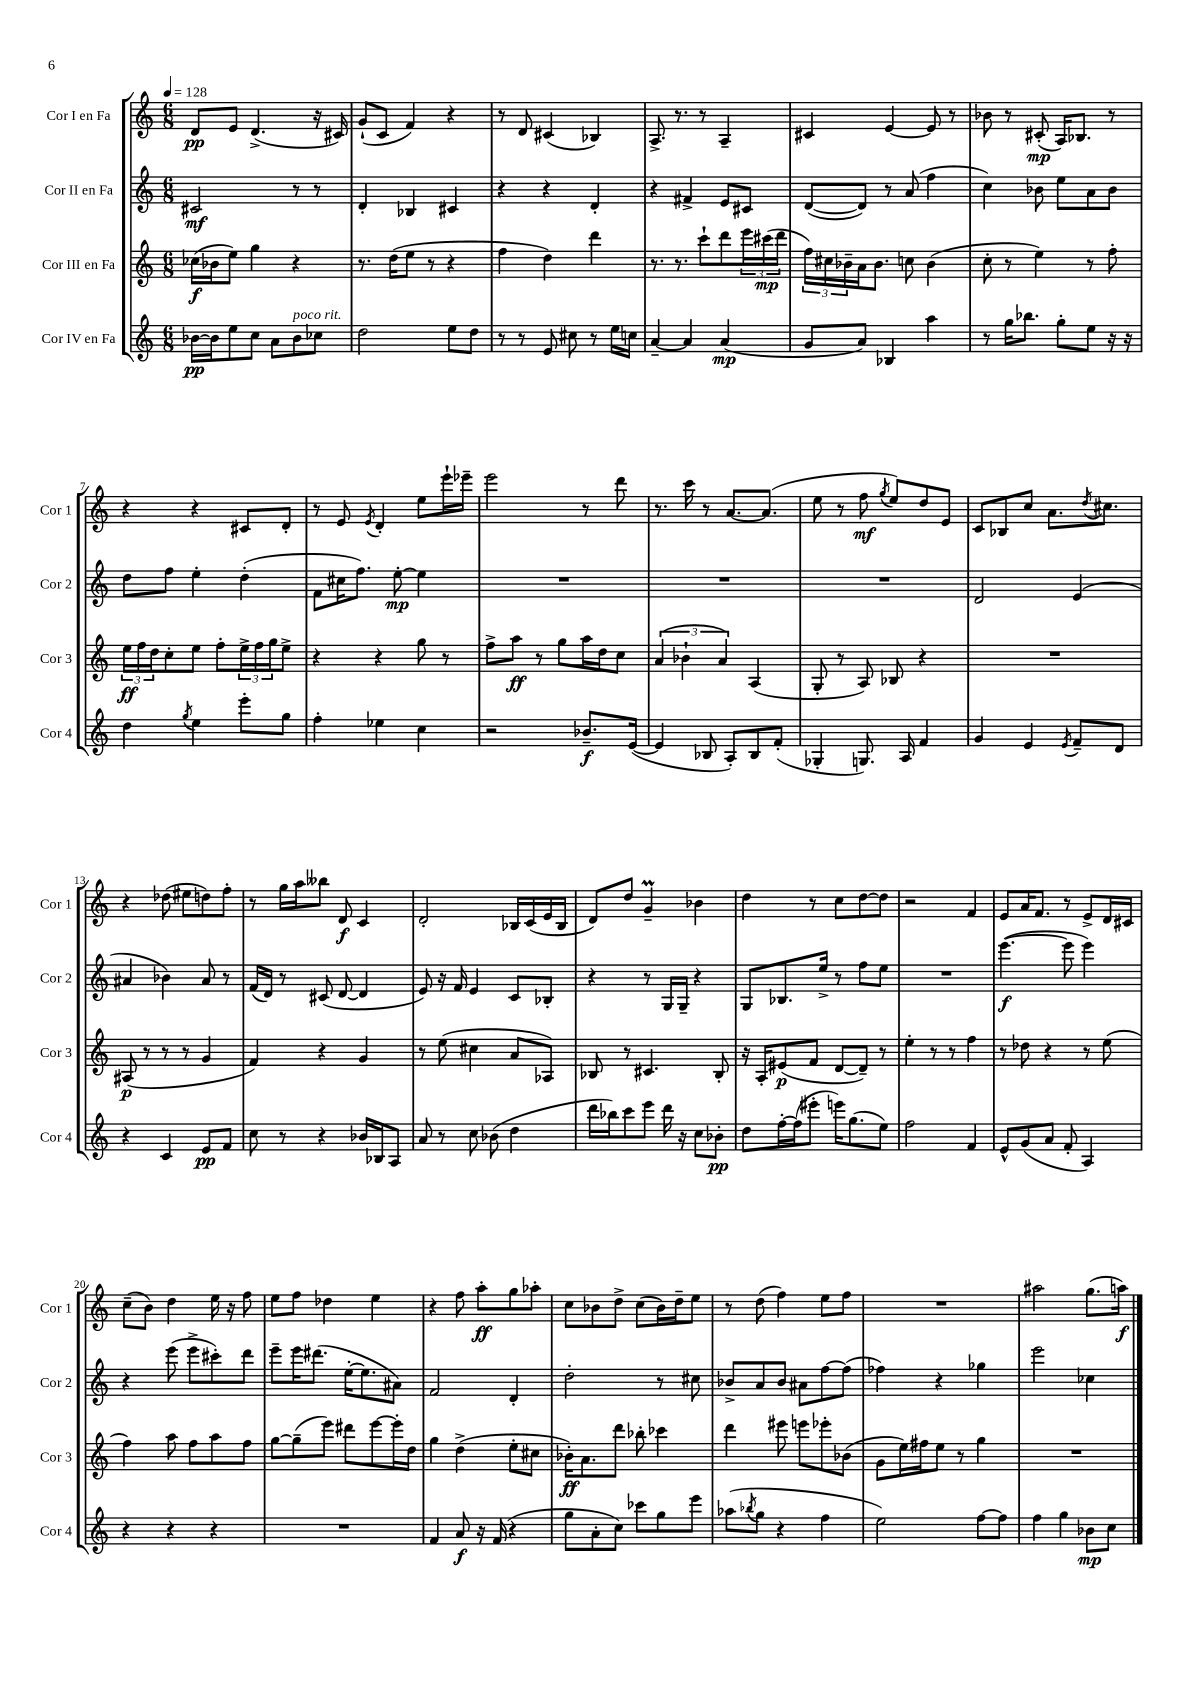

**kern	**kern	**kern	**kern
*staff4	*staff3	*staff2	*staff1
*clefG2	*clefG2	*clefG2	*clefG2
*k[]	*k[]	*k[]	*k[]
*M6/8	*M6/8	*M6/8	*M6/8
*MM128	*MM128	*MM128	*MM128
[16b-	(16cc-	2c#	8d
16b-]	16b-	.	.
8ee	8ee)	.	8e
8cc	4gg	.	(4.d^
8a	.	.	.
8b-	4r	8r	.
8cc-	.	8r	16r
.	.	.	16c#)
=	=	=	=
2dd	8.r	4d'	(8g`
.	.	.	8c
.	(16dd	.	.
.	8ee	4B-	4f)
.	8r	.	.
8ee	4r	4c#	4r
8dd	.	.	.
=	=	=	=
8r	4ff	4r	8r
8r	.	.	8d
8e	4dd)	4r	(4c#
8cc#	.	.	.
8r	4ddd	4d'	4B-)
16ee	.	.	.
16cc	.	.	.
=	=	=	=
[4a~	8.r	4r	8.A^
.	8.r	.	8.r
4a]	.	4f#^	.
.	8ccc`	.	8r
(4a	8ddd	8e	4A~
.	24eee	8c#	.
.	(24ccc#	.	.
.	24ddd	.	.
=	=	=	=
8g	24ff)	([8d	4c#
.	24cc#	.	.
.	24b-~	.	.
8a)	16a	8d])	.
.	8.b-	.	.
4B-	.	8r	[4e
.	8cc	(8a	.
4aa	(4b-	4ff	8e]
.	.	.	8r
=	=	=	=
8r	8cc'	4cc)	8b-
16gg	8r	.	8r
8.bb-	.	.	.
.	4ee)	8b-	(8c#'
8gg'	.	8ee	16A)
.	.	.	8.B-
8ee	8r	8a	.
16r	8ff'	8b-	8r
16r	.	.	.
=	=	=	=
4dd	24ee	8dd	4r
.	24ff	.	.
.	24dd	.	.
.	8cc'	8ff	.
8qgg	.	.	.
4ee	8ee	4ee'	4r
.	8ff'	.	.
8eee'	24ee^	(4dd'	8c#
.	24ff	.	.
.	24gg	.	.
8gg	8ee^	.	8d'
=	=	=	=
4ff'	4r	8f	8r
.	.	16cc#	8e
.	.	8.ff)	.
.	.	.	8qe
4ee-	4r	.	4d'
.	.	[8ee'	.
4cc	8gg	4ee]	8ee
.	8r	.	16eee`
.	.	.	16eee-~
=	=	=	=
2r	8ff^	2.r	2eee
.	8aa	.	.
.	8r	.	.
.	8gg	.	.
8.b-~	16aa	.	8r
.	16dd	.	.
.	8cc	.	8ddd
([16e	.	.	.
=	=	=	=
4e]	(6a	2.r	8.r
.	6b-`	.	.
.	.	.	16ccc
8B-	.	.	8r
.	6a)	.	.
8A')	.	.	[8.a
8B-	(4A	.	.
.	.	.	(8.a]
(8f'	.	.	.
=	=	=	=
4G-'	8G'	2.r	8ee
.	8r	.	8r
8.G)	8A)	.	8ff
.	.	.	8qgg
.	8B-	.	8ee)
16A	.	.	.
4f	4r	.	8dd
.	.	.	8e
=	=	=	=
4g	2.r	2d	8c
.	.	.	8B-
4e	.	.	8cc
.	.	.	8.a
8qe	.	.	.
8f~	.	(4e	.
.	.	.	8qdd
.	.	.	8.cc#
8d	.	.	.
=	=	=	=
4r	(8A#	4a#	4r
.	8r	.	.
4c	8r	4b-)	(8dd-
.	8r	.	8ee#
8e	4g	8a#	8dd)
8f	.	8r	8ff'
=	=	=	=
8cc	4f)	(16f	8r
.	.	16d)	.
8r	.	8r	16gg
.	.	.	16aa
4r	4r	(8c#	8bb--
.	.	[8d	8d
16b-	4g	4d]	4c
16B-	.	.	.
8A	.	.	.
=	=	=	=
8a	8r	8e)	2d'
8r	(8ee	16r	.
.	.	16f	.
8cc	4cc#	4e	.
(8b-	.	.	.
4dd	8a	8c	16B-
.	.	.	(16c
.	8A-)	8B-'	16e
.	.	.	16B-
=	=	=	=
16ddd	8B-	4r	8d)
16bb-)	.	.	.
8ccc	8r	.	8dd
8eee	4.c#	8r	4g~
16ddd	.	16G	.
16r	.	16G~	.
8cc	.	4r	4b-
8b-'	8B-'	.	.
=	=	=	=
8dd	16r	8G	4dd
.	16A'	.	.
[16ff'	(8e#	8.B-	.
(16ff]	.	.	.
8eee#'	8f	.	8r
.	.	16ee^	.
16eee)	[8d	8r	8cc
(8.gg	.	.	.
.	8d~])	8ff	[8dd
8ee)	8r	8ee	8dd]
=	=	=	=
2ff	4ee'	2.r	2r
.	8r	.	.
.	8r	.	.
4f	4ff	.	4f
=	=	=	=
8e^^	8r	([4.eee	8e
(8g	8dd-	.	16a
.	.	.	8.f
8a	4r	.	.
8f'	.	8eee]	8r
4A)	8r	4eee)	8e^
.	(8ee	.	16d
.	.	.	16c#
=	=	=	=
4r	4ff)	4r	(8cc~
.	.	.	8b)
4r	8aa	(8eee	4dd
.	8ff	8eee^	.
4r	8aa	8ccc#')	16ee
.	.	.	16r
.	8ff	8ddd	8ff
=	=	=	=
2.r	[8gg	8eee~	8ee
.	(8gg~]	16eee	8ff
.	.	(8.ddd#	.
.	8eee)	.	4dd-
.	8ddd#	[16ee'	.
.	.	8.ee]	.
.	[8eee	.	4ee
.	16eee']	8a#)	.
.	16dd	.	.
=	=	=	=
4f	4gg	2f	4r
8a	(4dd^	.	8ff
16r	.	.	8aa'
(16f	.	.	.
4r	8ee'	4d'	8gg
.	8cc#	.	8aa-'
=	=	=	=
8gg	16b-')	2dd'	8cc
.	8.a	.	.
8a'	.	.	8b-
8cc)	8ddd	.	8dd^
8ccc-	8bb-'	.	(8cc
8gg	4ccc-	8r	16b-)
.	.	.	16dd~
8eee	.	8cc#	8ee
=	=	=	=
(8aa-	4ddd	8b-^	8r
8qbb-	.	.	.
8gg	.	8a	(8dd
4r	8eee#	8b-	4ff)
.	8eee	8a#	.
4ff	8eee-'	[8ff	8ee
.	(8b-	(8ff]	8ff
=	=	=	=
2ee)	8g	4ff-)	2.r
.	16ee)	.	.
.	16ff#	.	.
.	8ee	4r	.
.	8r	.	.
[8ff	4gg	4gg-	.
8ff]	.	.	.
=	=	=	=
4ff	2.r	2eee	2aa#
4gg	.	.	.
8b-	.	4cc-	(8.gg
8cc	.	.	.
.	.	.	16aa)
==	==	==	==
*-	*-	*-	*-
